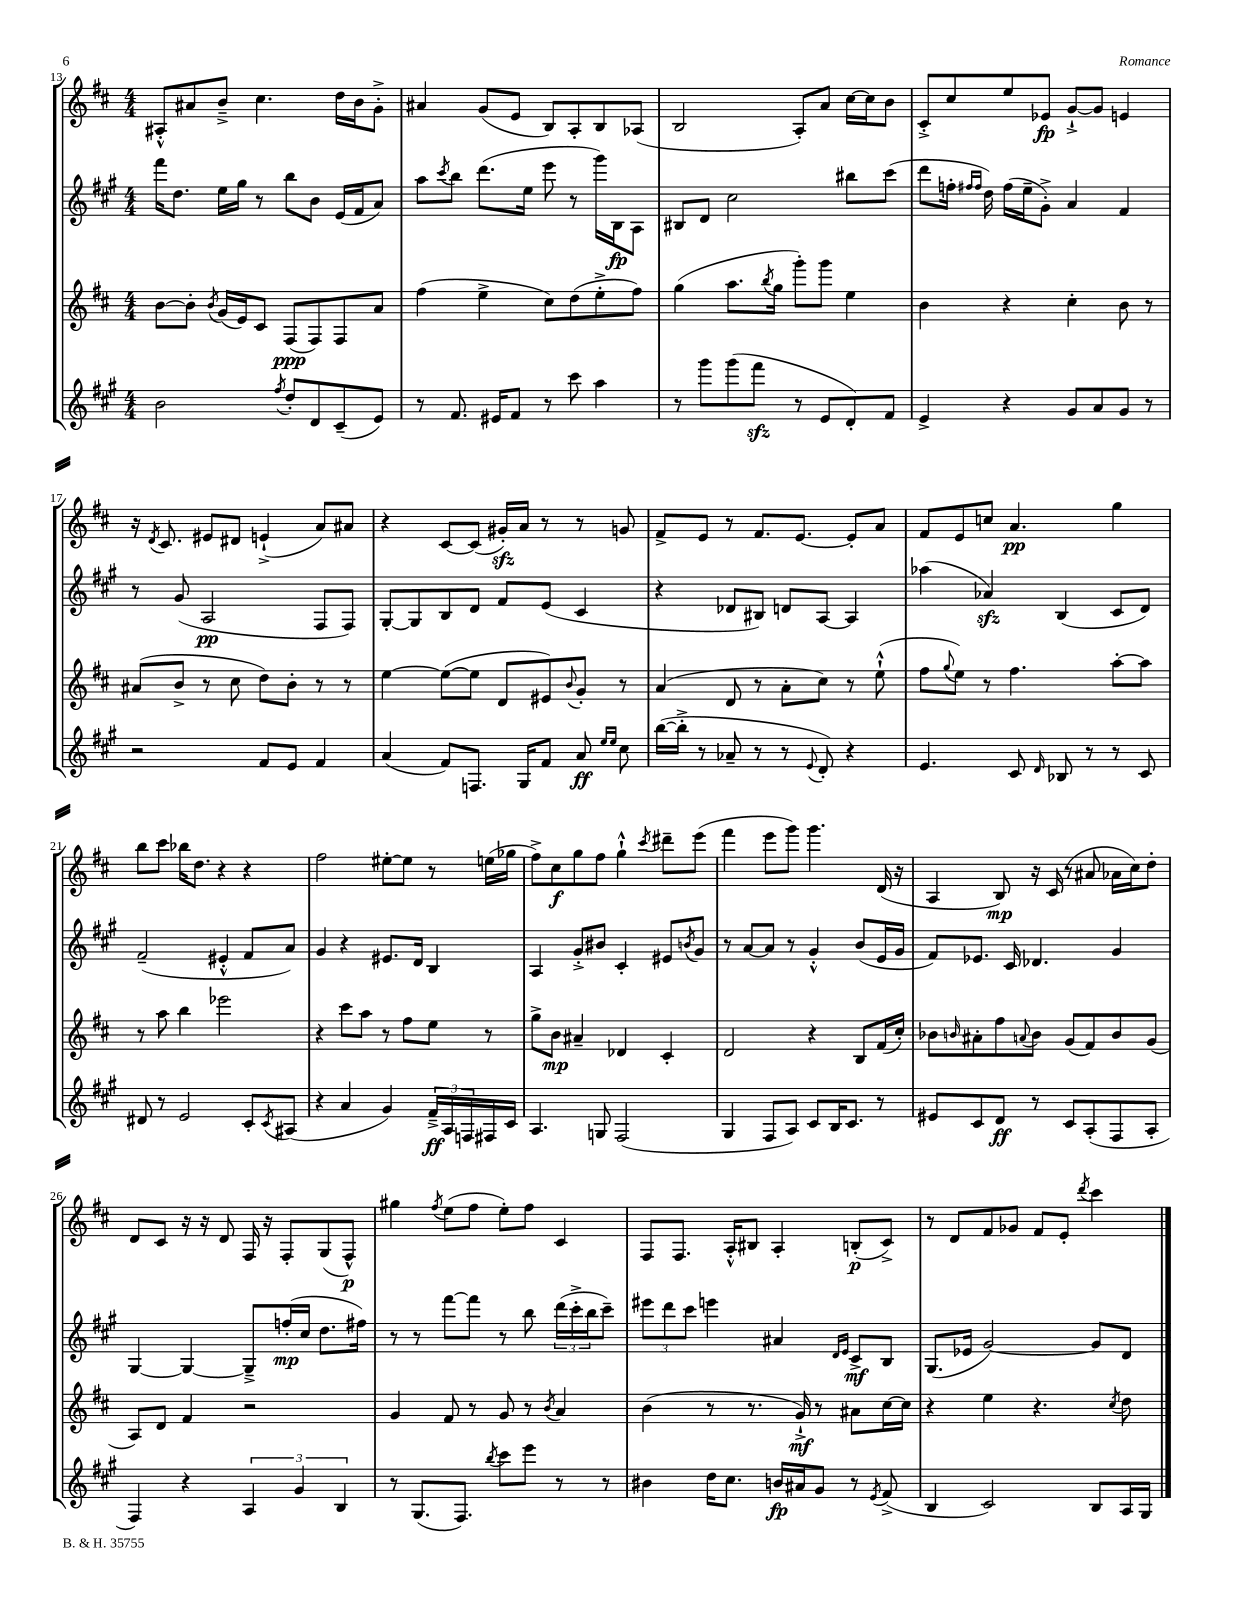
<<
\new StaffGroup <<
\new Staff = "s0" {
    \clef treble \key d \major \numericTimeSignature \time 4/4
    ais8-.-^ ais'8 b'8---> cis''4. d''16 b'16 g'8-.-> |
    ais'4 g'8( e'8 b8) a8-. b8 aes8( |
    b2 a8-.) a'8 cis''16~ cis''16 b'8 |
    cis'8-.-> cis''8 e''8 ees'8\fp g'8~-!-> g'8 e'4 |
    r16 \acciaccatura { d'8 } cis'8. eis'8 dis'8 e'4-!->( a'8) ais'8 |
    r4 cis'8~ cis'8( gis'16-.\sfz) a'16 r8 r8 g'8 |
    fis'8-> e'8 r8 fis'8. e'8.~ e'8-. a'8 |
    fis'8 e'8 c''8 a'4.\pp g''4 |
    b''8 cis'''8 bes''16 d''8. r4 r4 |
    fis''2 eis''8~-. eis''8 r8 e''16( ges''16 |
    fis''8->) cis''8\f g''8 fis''8 g''4-!-^ \acciaccatura { cis'''8 } dis'''8-- e'''8( |
    fis'''4 e'''8 g'''8) g'''4. d'16( r16 |
    a4 b8\mp) r16 cis'16( r8 ais'8 aes'16 cis''16) d''8-. |
    d'8 cis'8 r16 r16 d'8 fis16 r16 fis8-. g8( fis8-^\p) |
    gis''4 \acciaccatura { fis''8 } e''8( fis''8 e''8-.) fis''8 cis'4 |
    fis8 fis8. a16-.-^ bis8 a4-. b8-.\p( cis'8->) |
    r8 d'8 fis'8 ges'8 fis'8 e'8-. \acciaccatura { d'''8 } cis'''4 \bar "|." |
}
\new Staff = "s1" {
    \clef treble \key a \major \numericTimeSignature \time 4/4
    fis'''16 d''8. e''16 gis''16 r8 b''8 b'8 e'16( fis'16 a'8) |
    a''8 \acciaccatura { cis'''8 } b''8 d'''8.( e''16 e'''8 r8 gis'''16) b16\fp a8 |
    bis8 d'8 cis''2 bis''8 cis'''8( |
    d'''8 f''16-. \grace { fis''16 fis''16 } d''16) fis''16( e''16-- gis'8-.->) a'4 fis'4 |
    r8 gis'8( a2\pp fis8 fis8) |
    gis8~-. gis8 b8 d'8 fis'8 e'8( cis'4 |
    r4 des'8 bis8) d'8 a8~ a4 |
    aes''4( aes'4\sfz) b4( cis'8 d'8) |
    fis'2--( eis'4-.-^ fis'8 a'8) |
    gis'4 r4 eis'8. d'16 b4 |
    a4 gis'8-.-> bis'8 cis'4-. eis'8 \acciaccatura { b'8 } gis'8 |
    r8 a'8~ a'8 r8 gis'4-.-^ b'8( e'16 gis'16 |
    fis'8) ees'8. cis'16 des'4. gis'4 |
    gis4~ gis4~ gis8---> f''16-.\mp( cis''16 d''8. fis''16) |
    r8 r8 fis'''8~ fis'''8 r8 b''8 \tuplet 3/2 { d'''16( cis'''16-.-> b''16 } cis'''8--) |
    \tuplet 3/2 { eis'''8 d'''8 cis'''8 } e'''4 ais'4 \grace { d'16 e'16 } cis'8->\mf b8 |
    gis8.( ees'16 gis'2~) gis'8 d'8 \bar "|." |
}
\new Staff = "s2" {
    \clef treble \key d \major \numericTimeSignature \time 4/4
    b'8~ b'8-. \acciaccatura { b'8 } g'16( e'16) cis'8 fis8\ppp( fis8) fis8 a'8 |
    fis''4( e''4-> cis''8) d''8( e''8-.-> fis''8) |
    g''4( a''8. \acciaccatura { b''8 } g''16 g'''8-.) g'''8 e''4 |
    b'4 r4 cis''4-. b'8 r8 |
    ais'8( b'8-> r8 cis''8 d''8) b'8-. r8 r8 |
    e''4~ e''8~( e''8 d'8 eis'8) \appoggiatura { b'8 } g'8-. r8 |
    a'4( d'8 r8 a'8-. cis''8) r8 e''8-!-^( |
    fis''8 \appoggiatura { g''8 } e''8) r8 fis''4. a''8~-. a''8 |
    r8 a''8 b''4 ees'''2 |
    r4 cis'''8 a''8 r8 fis''8 e''8 r8 |
    g''8-> b'8\mp ais'4-- des'4 cis'4-. |
    d'2 r4 b8 fis'16( cis''16-.) |
    bes'8 \grace { b'16 } ais'8-. fis''8 \appoggiatura { a'8 } b'8 g'8( fis'8) b'8 g'8( |
    a8) d'8 fis'4 r2 |
    g'4 fis'8 r8 g'8 r8 \acciaccatura { b'8 } a'4 |
    b'4( r8 r8. g'16-!->\mf) r8 ais'8 cis''16~ cis''16 |
    r4 e''4 r4. \acciaccatura { cis''8 } d''8 \bar "|." |
}
\new Staff = "s3" {
    \clef treble \key a \major \numericTimeSignature \time 4/4
    b'2 \acciaccatura { fis''8 } d''8-. d'8 cis'8--( e'8) |
    r8 fis'8. eis'16 fis'8 r8 cis'''8 a''4 |
    r8 gis'''8 gis'''8( fis'''8\sfz r8 e'8 d'8-.) fis'8 |
    e'4-> r4 gis'8 a'8 gis'8 r8 |
    r2 fis'8 e'8 fis'4 |
    a'4( fis'8) f8. gis16 fis'8 a'8\ff \grace { e''16 e''16 } cis''8 |
    b''16~( b''16-.-> r8 aes'8-- r8 r8 \appoggiatura { e'8 } d'8-.) r4 |
    e'4. cis'8 \grace { d'16 } bes8 r8 r8 cis'8 |
    dis'8 r8 e'2 cis'8-. \acciaccatura { cis'8 } ais8( |
    r4 a'4 gis'4) \tuplet 3/2 { fis'16--->\ff a16 f16 } fis16 cis'16 |
    a4. g8 fis2( |
    gis4 fis8 a8) cis'8 b16 cis'8. r8 |
    eis'8 cis'8 d'8\ff r8 cis'8 a8-.( fis8 a8-. |
    fis4) r4 \tuplet 3/2 { a4 gis'4 b4 } |
    r8 gis8.( fis8.) \acciaccatura { b''8 } cis'''8 e'''8 r8 r8 |
    bis'4 d''16 cis''8. b'16\fp ais'16 gis'8 r8 \acciaccatura { e'8 } fis'8->( |
    b4 cis'2) b8 a16 gis16 \bar "|." |
}
>>
>>
\layout { \context { \Score currentBarNumber = #13 } }
